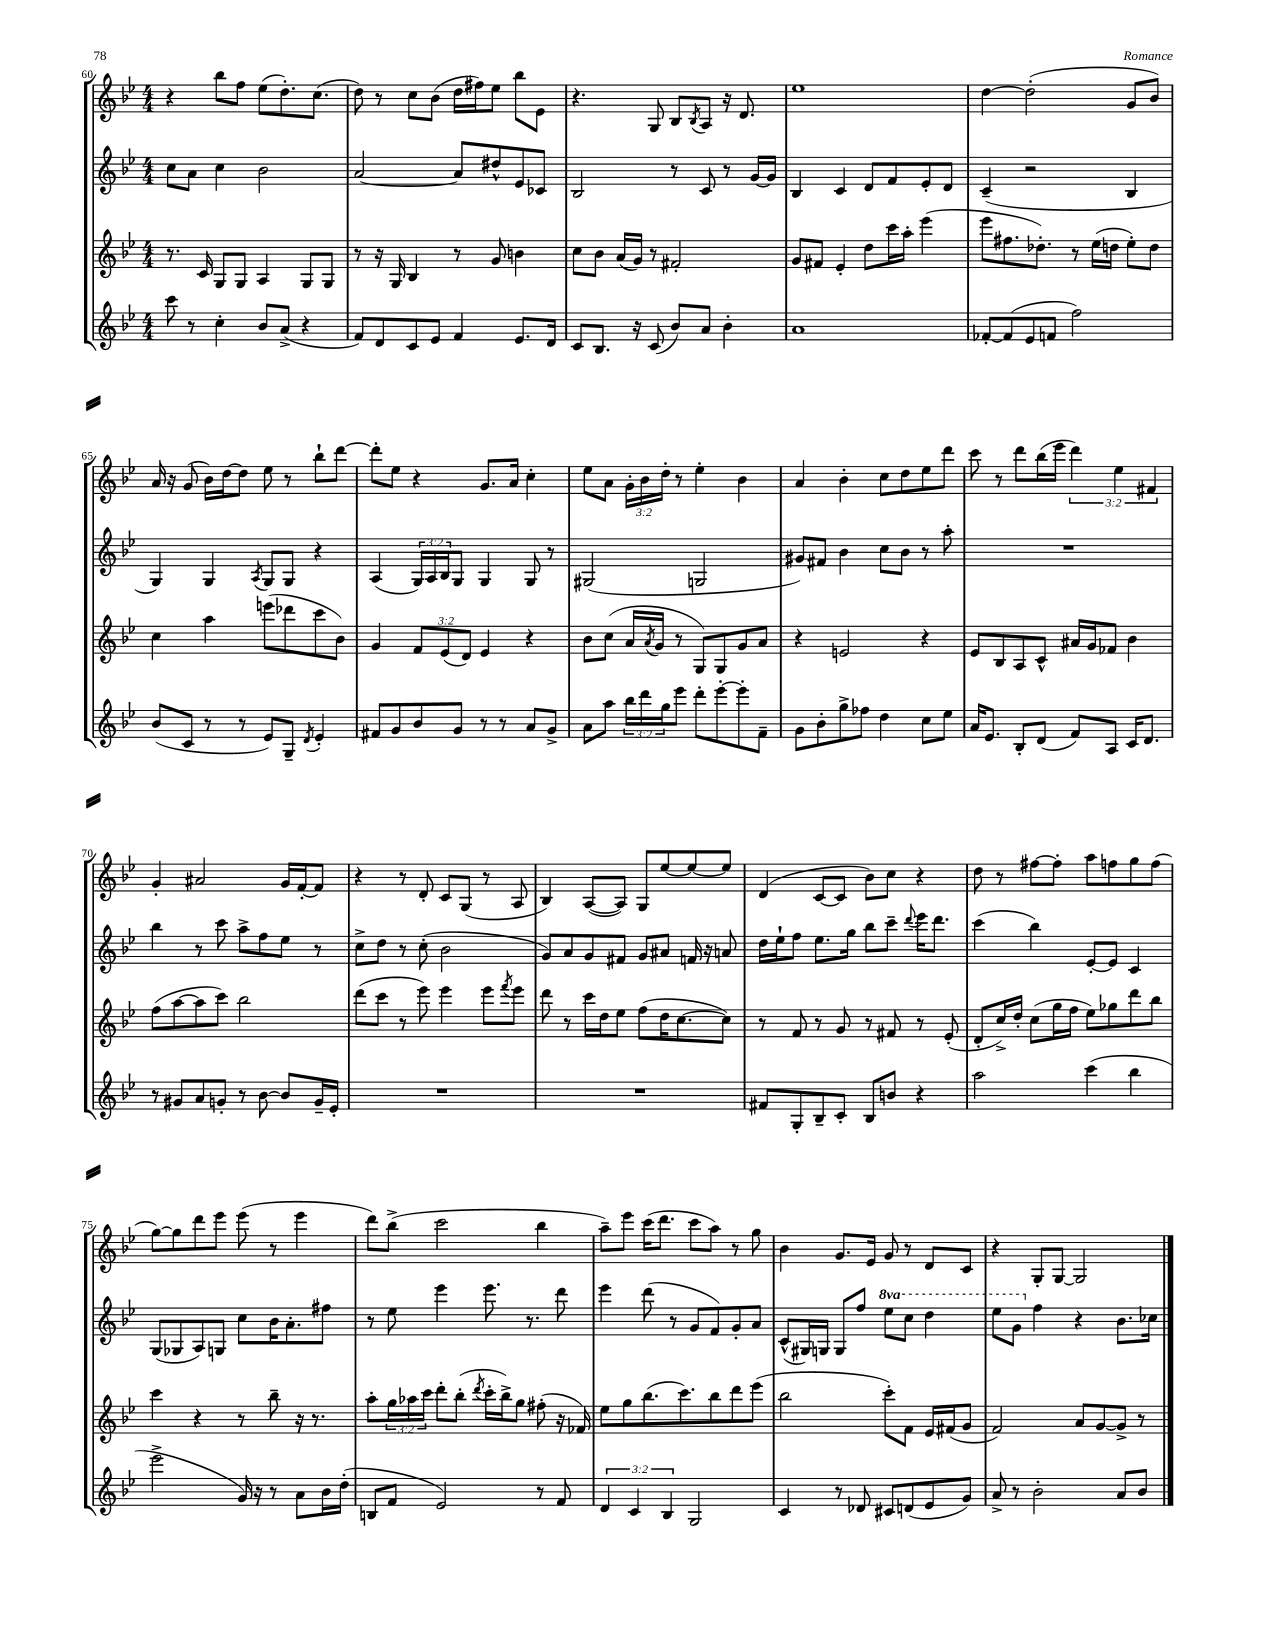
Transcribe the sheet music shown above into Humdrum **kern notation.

**kern	**kern	**kern	**kern
*staff4	*staff3	*staff2	*staff1
*clefG2	*clefG2	*clefG2	*clefG2
*k[b-e-]	*k[b-e-]	*k[b-e-]	*k[b-e-]
*M4/4	*M4/4	*M4/4	*M4/4
8ccc\	8.r	8cc\L	4r
8r	.	8a\J	.
.	16c/	.	.
4cc'\	8G/L	4cc\	8bb-\L
.	8G/J	.	8ff\J
8b-/L	4A/	2b-\	(8ee-\L
(8a^/J	.	.	8.dd'\)
4r	8G/L	.	.
.	.	.	(8.cc\J
.	8G/J	.	.
=	=	=	=
8f/L)	8r	[2a/	8dd\)
8d/	16r	.	8r
.	16G/	.	.
8c/	4B-/	.	8cc\L
8e-/J	.	.	(8b-\J
4f/	8r	8a/]L	16dd\LL
.	.	.	16ff#\J)
.	8g/	8dd#^^/	8ee-\J
8.e-/L	4b\	8e-/	8bb-\L
.	.	8c-/J	8e-\J
16d/Jk	.	.	.
=	=	=	=
8c/L	8cc\L	2B-/	4.r
8.B-/J	8b-\J	.	.
.	(16a/LL	.	.
16r	16g/JJ)	.	.
(8c/	8r	.	8G/
8b-/L)	2f#'/	8r	8B-/L
.	.	.	8qB-/
8a/J	.	8c/	8A/J
4b-'\	.	8r	16r
.	.	.	8.d/
.	.	[16g/LL	.
.	.	16g/]JJ	.
=	=	=	=
1a	8g/L	4B-/	1ee-
.	8f#/J	.	.
.	4e-'/	4c/	.
.	8dd\L	8d/L	.
.	16ccc\L	8f/	.
.	16aa'\JJ	.	.
.	(4eee-\	8e-'/	.
.	.	8d/J	.
=	=	=	=
[8f-'/L	8eee-\L	(4c~/	[4dd\
(8f-/]	8.ff#\	.	.
8e-/	.	2r	(2dd'\]
.	8.dd-'\J)	.	.
8f/J	.	.	.
2ff\)	8r	.	.
.	(16ee-\LL	.	.
.	16dd\JJ	.	.
.	8ee-'\L)	4B-/	8g/L
.	8dd\J	.	8b-/J)
=	=	=	=
(8b-/L	4cc\	4G/)	16a/
.	.	.	16r
8c/J	.	.	(8g/
8r	4aa\	4G/	16b-\LL)
.	.	.	[16dd\J
8r	.	.	8dd\]J
.	.	8qA/	.
8e-/L)	(8eee\L	8G/L	8ee-\
8G~/J	8ddd-\	8G/J	8r
8qd/	.	.	.
4e-'/	8ccc\	4r	8bb-`\L
.	8b-\J)	.	[8ddd\J
=	=	=	=
8f#/L	4g/	(4A/	8ddd'\]L
8g/	.	.	8ee-\J
8b-/	12f/L	24G/LL)	4r
.	.	24A/	.
.	(12e-/	24B-/J	.
8g/J	.	8G/J	.
.	12d/J)	.	.
8r	4e-/	4G/	8.g/L
8r	.	.	.
.	.	.	16a/Jk
8a/L	4r	8G/	4cc'\
8g^/J	.	8r	.
=	=	=	=
8a\L	8b-\L	(2G#/	8ee-\L
8aa\J	(8cc\J	.	8a\J
24bb-\LL	16a/LL	.	24g'\LL
24ddd\	.	.	24b-\
.	8qa/	.	.
.	16g/JJ	.	.
24gg\J	.	.	24dd'\JJ
8eee-\J	8r	.	8r
8ddd'\L	8G/L)	2G/	4ee-'\
[8eee-'\	8G/	.	.
8eee-'\]	8g/	.	4b-\
8f~\J	8a/J	.	.
=	=	=	=
8g\L	4r	8g#/L)	4a/
8b-'\	.	8f#/J	.
8gg^\	2e/	4b-\	4b-'\
8ff-\J	.	.	.
4dd\	.	8cc\L	8cc\L
.	.	8b-\J	8dd\
8cc\L	4r	8r	8ee-\
8ee-\J	.	8aa'\	8ddd\J
=	=	=	=
16a/LK	8e-/L	1r	8ccc\
8.e-/J	.	.	.
.	8B-/	.	8r
8B-'/L	8A/	.	8ddd\L
(8d/J	8c^^/J	.	(16bb-\L
.	.	.	16eee-\JJ
8f/L)	16a#/LL	.	6ddd\)
.	16g/J	.	.
8A/J	8f-/J	.	.
.	.	.	6ee-\
16c/LK	4b-\	.	.
8.d/J	.	.	.
.	.	.	6f#/
=	=	=	=
8r	(8ff\L	4bb-\	4g'/
8g#/L	[8aa\	.	.
8a/	8aa\]	8r	2a#/
8g'/J	8ccc\J)	8ccc\	.
8r	2bb-\	8aa^\L	.
[8b-\	.	8ff\	.
8b-/]L	.	8ee-\J	16g/LL
.	.	.	[16f'/J
16g~/L	.	8r	8f/]J
16e-'/JJ	.	.	.
=	=	=	=
1r	(8ddd\L	8cc^\L	4r
.	8ccc\J	8dd\J	.
.	8r	8r	8r
.	8eee-\)	(8cc'\	8d'/
.	4eee-\	2b-\	8c/L
.	.	.	(8G/J
.	8eee-\L	.	8r
.	8qfff/	.	.
.	8eee-\J	.	8A/
=	=	=	=
1r	8ddd\	8g/L)	4B-/)
.	8r	8a/	.
.	16ccc\LL	8g/	([8A/L
.	16dd\J	.	.
.	8ee-\J	8f#/J	8A/]J)
.	(8ff\L	8g/L	8G/L
.	16dd\K	8a#/J	[8ee-/
.	[8.cc\	.	.
.	.	16f/	8ee-/_
.	.	16r	.
.	8cc\]J)	8a/	8ee-/]J
=	=	=	=
8f#/L	8r	16dd\LL	(4d/
.	.	16ee-`\J	.
8G'/	8f/	8ff\J	.
8B-~/	8r	8.ee-\L	[8c/L
8c'/J	8g/	.	8c/]J
.	.	16gg\Jk	.
8B-/L	8r	8bb-\L	8b-\L)
8b/J	8f#/	8ccc~\J	8cc\J
.	.	8qqddd/	.
4r	8r	16eee-\LK	4r
.	.	8.ddd\J	.
.	(8e-'/	.	.
=	=	=	=
2aa\	8d'/L	(4ccc\	8dd\
.	16cc^/L)	.	8r
.	16dd'/JJ	.	.
.	(8cc\L	4bb-\)	[8ff#\L
.	16gg\L	.	8ff#'\]J
.	16ff\JJ	.	.
(4ccc\	8ee-\L)	[8e-'/L	8aa\L
.	8gg-\	8e-/]J	8ff\
4bb-\	8ddd\	4c/	8gg\
.	8bb-\J	.	(8ff\J
=	=	=	=
2eee-^\	4ccc\	(8G/L	[8gg\L)
.	.	8G-/	8gg\]
.	4r	8A/)	8ddd\
.	.	8G/J	8eee-\J
16g/)	8r	8cc\L	(8eee-\
16r	.	.	.
8r	8bb-~\	16b-\K	8r
.	.	8.a'\	.
8a\L	16r	.	4eee-\
.	8.r	.	.
16b-\L	.	8ff#\J	.
(16dd'\JJ	.	.	.
=	=	=	=
8B/L	8aa'\L	8r	8ddd\L)
8f/J	24gg\L	8ee-\	(8bb-^\J
.	24aa-\	.	.
.	24ccc\JJ	.	.
2e-/)	8ddd'\L	4eee-\	2ccc\
.	(8bb-'\J	.	.
.	8qddd/	.	.
.	16ccc'\LL	8.eee-\	.
.	16bb-^\J)	.	.
.	8gg\J	.	.
.	.	8.r	.
8r	(8ff#'\	.	4bb-\
8f/	16r	8ddd\	.
.	16f-/)	.	.
=	=	=	=
6d/	8ee-\L	4eee-\	8aa~\L)
.	8gg\	.	8eee-\J
6c/	.	.	.
.	(8.bb-\	(8ddd\	(16ccc\LK
.	.	.	8.ddd\J
6B-/	.	.	.
.	.	8r	.
.	8.ccc\)	.	.
2G/	.	8g/L	8ccc\L
.	8bb-\	8f/)	8aa\J)
.	8ddd\	8g'/	8r
.	(8eee-\J	8a/J	8gg\
=	=	=	=
4c/	2bb-\	(8c^^/L	4b-\
.	.	16G#/L)	.
.	.	16G/JJ	.
8r	.	8G/L	8.g/L
8d-/	.	8ff/J	.
.	.	.	16e-/Jk
8c#/L	8ccc'\L)	8eee-\L	8g/
(8d/	8f\J	8ccc\J	8r
8e-/	16e-/LL	4ddd\	8d/L
.	(16f#/J	.	.
8g/J)	8g/J	.	8c/J
=	=	=	=
8a^/	2f/)	8eee-\L	4r
8r	.	8gg\J	.
2b-'\	.	4ff\	8G'/L
.	.	.	[8G/J
.	8a/L	4r	2G/]
.	[8g/	.	.
8a/L	8g^/]J	8.b-\L	.
8b-/J	8r	.	.
.	.	16cc-\Jk	.
==	==	==	==
*-	*-	*-	*-
